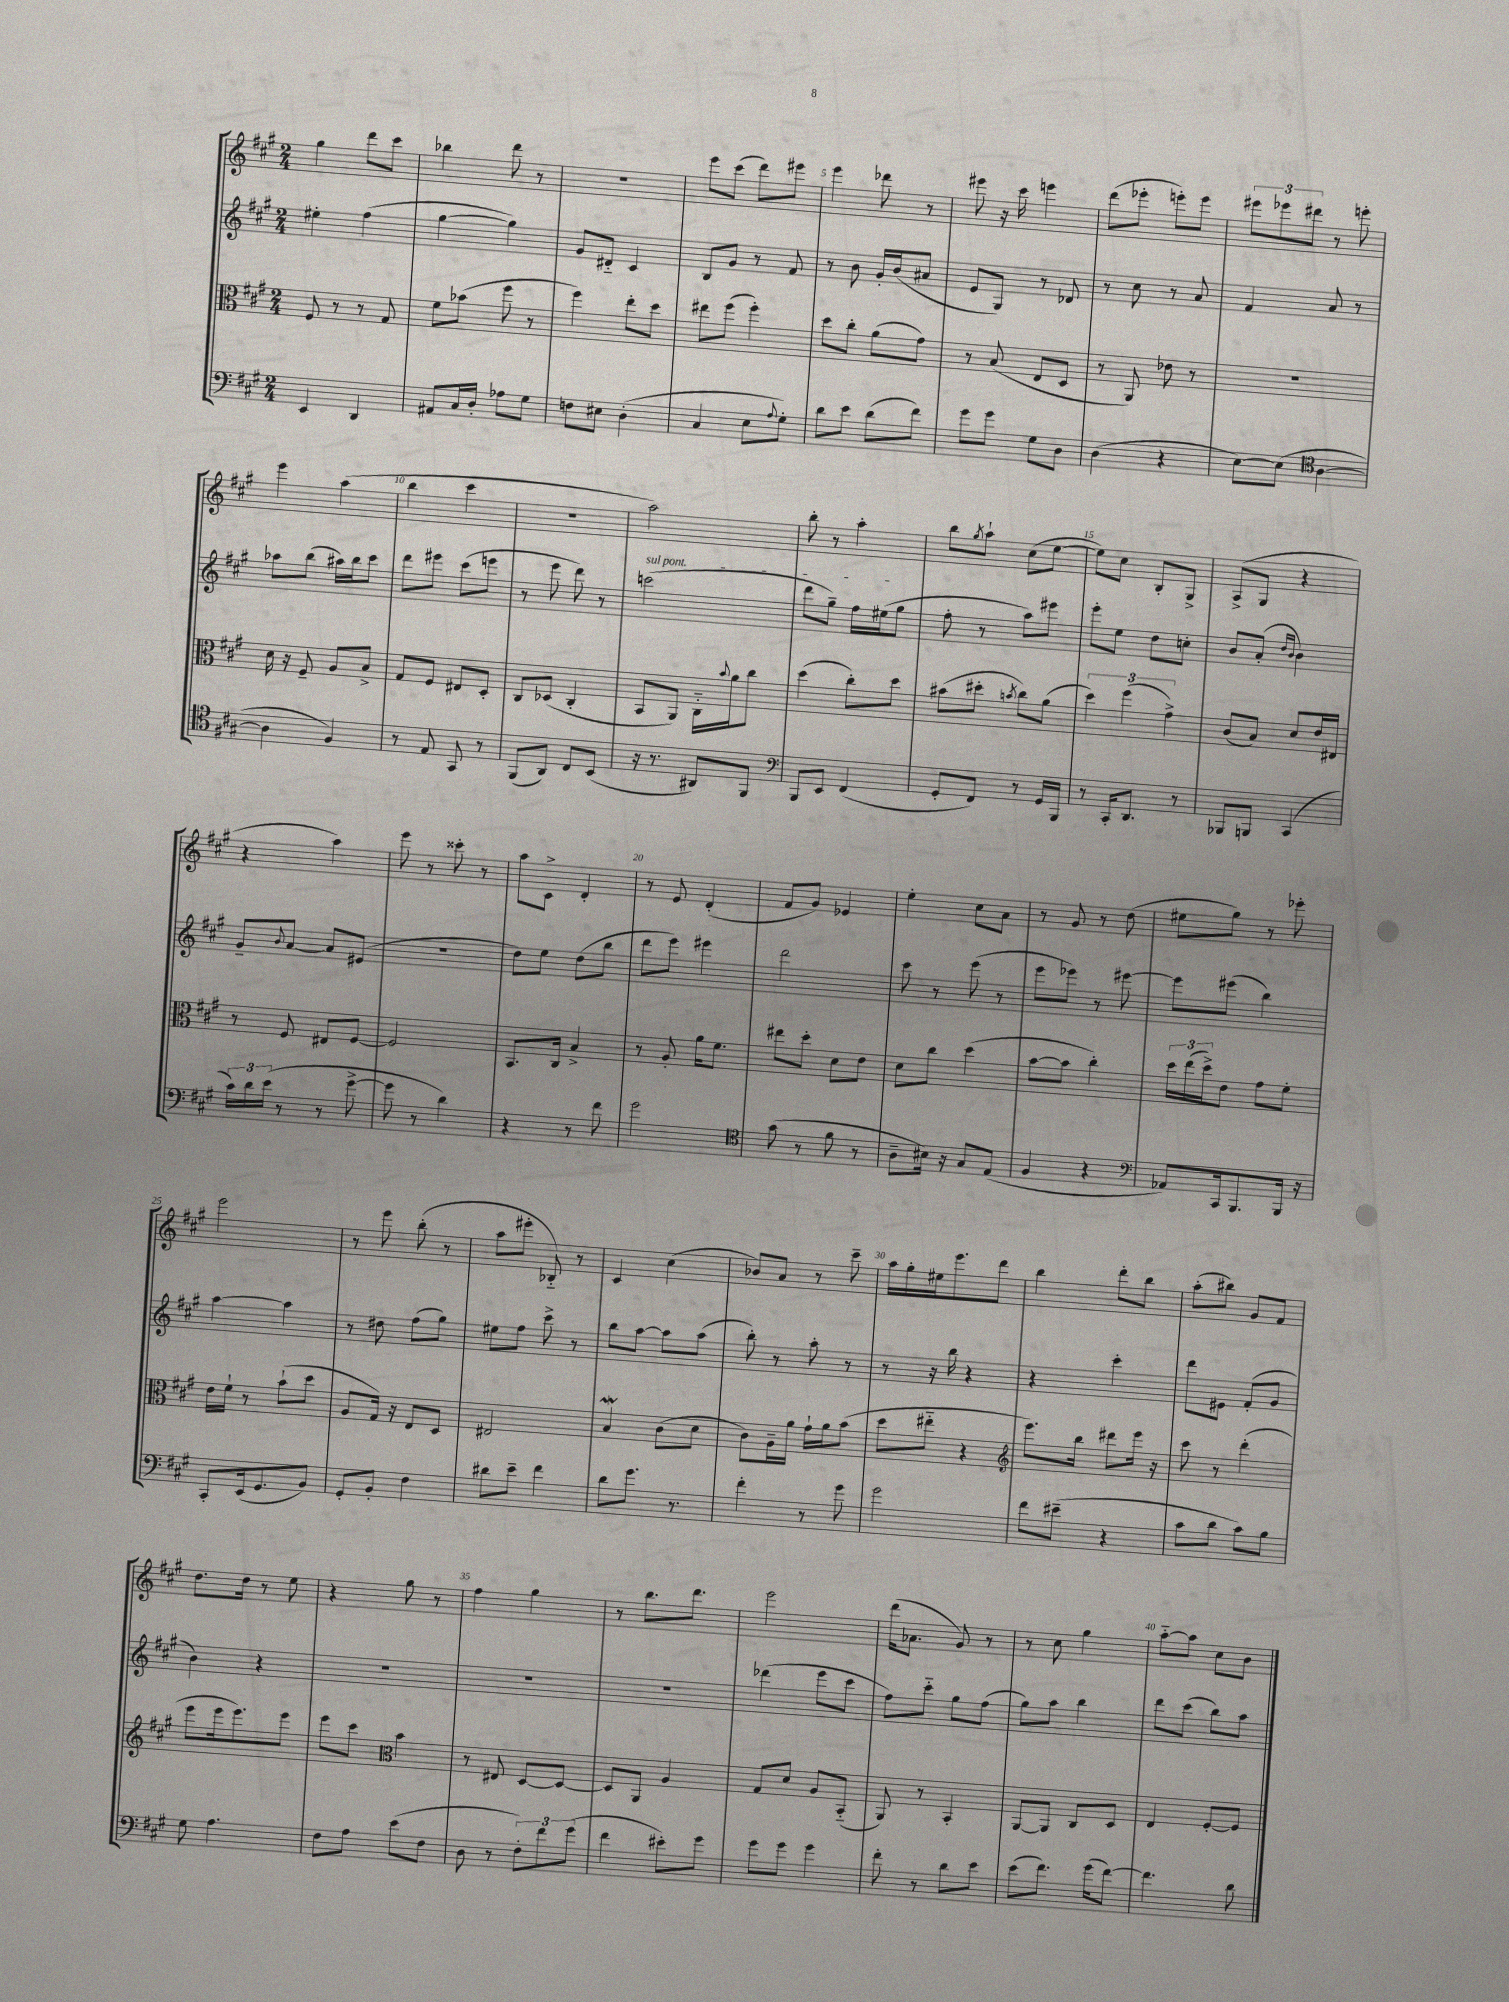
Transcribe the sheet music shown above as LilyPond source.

<<
\new StaffGroup <<
\new Staff = "s0" {
    \clef treble \key a \major \numericTimeSignature \time 2/4
    gis''4 d'''8 cis'''8 |
    bes''4 d'''8 r8 |
    R2 |
    e'''8 cis'''8( d'''8) eis'''8 |
    e'''4 des'''8 r8 |
    eis'''8 r16 cis'''16 e'''4 |
    d'''8( ees'''8-. e'''8-.) e'''8 |
    \tuplet 3/2 { eis'''8 ees'''8 dis'''8 } r8 e'''8-. |
    e'''4 a''4( |
    b''4 cis'''4 |
    r2 |
    a''2) |
    b''8-. r8 a''4-. |
    b''8 \acciaccatura { gis''8 } a''8-! cis''8( e''8~ |
    e''8) cis''8 b8-. gis8-> |
    a8->( gis8 r4 |
    r4 a''4) |
    e'''8 r8 cisis'''8-. r8 |
    a''8 cis'8-> d'4-. |
    r8 e'8 d'4-.( |
    fis'8 gis'8) ees'4 |
    e''4-. cis''8 a'8 |
    r8 gis'8 r8 d''8( |
    eis''8 gis''8) r8 ees'''8-. |
    e'''2 |
    r8 e'''8 b''8-.( r8 |
    a''8 eis'''8-. bes8-_) r8 |
    cis'4 cis''4( |
    bes'8) a'8 r8 cis'''8-- |
    a''16 gis''16-. eis''16 e'''8. d'''8 |
    b''4 d'''8-. b''8 |
    a''8-.( bis''8) gis'8 fis'8 |
    d''8. d''16 r8 e''8 |
    r4 gis''8 r8 |
    fis''4 gis''4 |
    r8 b''8. d'''8. |
    e'''2 |
    d'''16( aes'8. gis'8) r8 |
    r8 cis''8 gis''4 |
    a''8~-_ a''8 cis''8 b'8 \bar "|." |
}
\new Staff = "s1" {
    \clef treble \key a \major \numericTimeSignature \time 2/4
    eis''4-. fis''4( |
    gis''4~ gis''4) |
    gis'8 dis'8-_ cis'4 |
    b8 gis'8 r8 fis'8 |
    r8 b'8 gis'16-. b'16( ais'8 |
    e'8 gis8) r8 des'8 |
    r8 cis''8 r8 a'8 |
    fis'4 a'8 r8 |
    aes''8 b''8( ais''16) b''16 cis'''8 |
    d'''8 eis'''8 cis'''8( e'''8 |
    r8 e'''8 d'''8) r8 |
    \once \override TextSpanner.bound-details.left.text = \markup { \italic "sul pont." } c'''2\startTextSpan( |
    d'''8 gis''8--) fis''16 eis''16( gis''8\stopTextSpan |
    fis''8-. r8 a''8) eis'''8 |
    e'''8-. e''8 d''8 c''8-. |
    b'8 a'8-.( \grace { d''16 b'16 } b'4) |
    gis'8-- \appoggiatura { b'8 } a'8~ a'8 eis'8( |
    R2 |
    d''8) e''8 d''8( b''8 |
    d'''8 e'''8) eis'''4 |
    d'''2 |
    cis'''8 r8 e'''8( r8 |
    e'''8 ees'''8) r8 eis'''8~ |
    eis'''8 eis'''8( b''4) |
    a''4~ a''4 |
    r8 dis''8 fis''8( gis''8) |
    eis''8 fis''8 cis'''8-> r8 |
    b''8 a''8~ a''8 a''8( |
    b''8-.) r8 a''8-. r8 |
    r8 r16 b''16 r4 |
    r4 cis'''4-. |
    d'''8 eis'8 fis'8-.( gis'8 |
    b'4) r4 |
    R2 |
    R2 |
    R2 |
    des'''4( e'''8 cis'''8 |
    fis''8) cis'''8-_ gis''8 fis''8( |
    gis''8) a''8 b''4 |
    d'''8 cis'''8( b''8) a''8 \bar "|." |
}
\new Staff = "s2" {
    \clef alto \key a \major \numericTimeSignature \time 2/4
    fis8 r8 r8 gis8 |
    fis'8 bes'8( fis''8 r8 |
    fis''4) e''8-. d''8 |
    eis''8 fis''8( fis''4-.) |
    d''8 cis''8-. a'8( gis'8) |
    r8 b8( e8 d8 |
    r8 a,8) ees'8 r8 |
    R2 |
    d'16 r16 fis8-- a8 b8-> |
    gis8 fis8 eis8 d8-. |
    cis8 des8( cis4-. |
    b,8 a,8) cis16-_ \appoggiatura { b'8 } a'16 cis''8 |
    d''4( cis''8-.) d''8 |
    bis'8( dis''8-. \acciaccatura { b'8 } cis''8) a'8( |
    \tuplet 3/2 { d''4) fis''4( gis'4->) } |
    cis'8( b8) d'8 e'16 eis16 |
    r8 fis8 eis8 fis8~ |
    fis2 |
    b,8. cis16 b4-> |
    r8 a8-. a'16 fis'8. |
    eis''8 d''8-. d'8 e'8 |
    d'8 cis''8 d''4( |
    b'8~ b'8 cis''4-.) |
    \tuplet 3/2 { d''16 e''16( d''16->) } e'8 gis'8 fis'8-. |
    e'16 fis'16-! r8 b'8-!( d''8 |
    a8 gis16) r16 e8 d8 |
    eis2 |
    b4\mordent cis'8( d'8 |
    cis'8) a16-- a'16 gis'16-! a'16 b'8( |
    d''8 eis''8-_ r4 |
    \clef treble e'''8.) b''16 dis'''8 e'''16 r16 |
    cis'''8 r8 d'''4-.( |
    e'''8 e'''16 e'''8.) e'''8 |
    e'''8 cis'''8 \clef alto b'4 |
    r8 eis8 d8~ d8~ |
    d8 a,8 a4 |
    gis8 d'8 a8 b,8-_( |
    a,8) r8 b,4-. |
    a,8~ a,8 cis8 d8 |
    e4 fis8~-. fis8 \bar "|." |
}
\new Staff = "s3" {
    \clef bass \key a \major \numericTimeSignature \time 2/4
    e,4 d,4 |
    ais,8 cis16 d16-. aes8 gis8 |
    f8 eis8 d4-.( |
    cis4 e8 \appoggiatura { a8 } gis8-.) |
    d'8 e'8 d'8( fis'8) |
    gis'8 gis'8 gis8 d8 |
    d4( r4 |
    e8~) e8( \clef tenor a4~ |
    a4 fis4) |
    r8 e8 gis,8 r8 |
    fis,8( a,8) cis8 b,8( |
    r16 r8. ais,8) fis,8 |
    \clef bass b,,8 e,8 fis,4( |
    gis,8-. fis,8) r8 gis,16 b,,16 |
    r8 cis,16-. d,8. r8 |
    bes,,8 b,,8 cis,4( |
    \tuplet 3/2 { cis'16) d'16 e'16( } r8 r8 gis'8~-> |
    gis'8 r8 d'4) |
    r4 r8 fis'8 |
    gis'2 |
    \clef tenor gis'8( r8 fis'8 r8 |
    a8-- bis16) r16 gis8 e8( |
    fis4 r4 |
    \clef bass aes,8) cis,16 b,,8. b,,16 r16 |
    cis,8-. e,16( gis,8. b,8) |
    gis,8-. b,8-. fis4 |
    dis'8 e'8-- fis'4 |
    d'8 gis'8. r8. |
    fis'4-. r8 gis'8 |
    gis'2 |
    fis'8 eis'8--( r4 |
    cis'8 d'8 cis'8) b8 |
    gis8 a4. |
    fis8 a8 e'8( fis8 |
    d8 r8 \tuplet 3/2 { fis8-.) fis'8 gis'8( } |
    fis'4 eis'8-.) gis'8 |
    gis'8 gis'8 gis'4 |
    fis'8-. r8 d'8 e'8 |
    e'8( fis'8.) gis'16( fis'8~) |
    fis'4. d'8 \bar "|." |
}
>>
>>
\layout { \context { \Score \override BarNumber.break-visibility = ##(#f #t #t) barNumberVisibility = #(every-nth-bar-number-visible 5) } }
